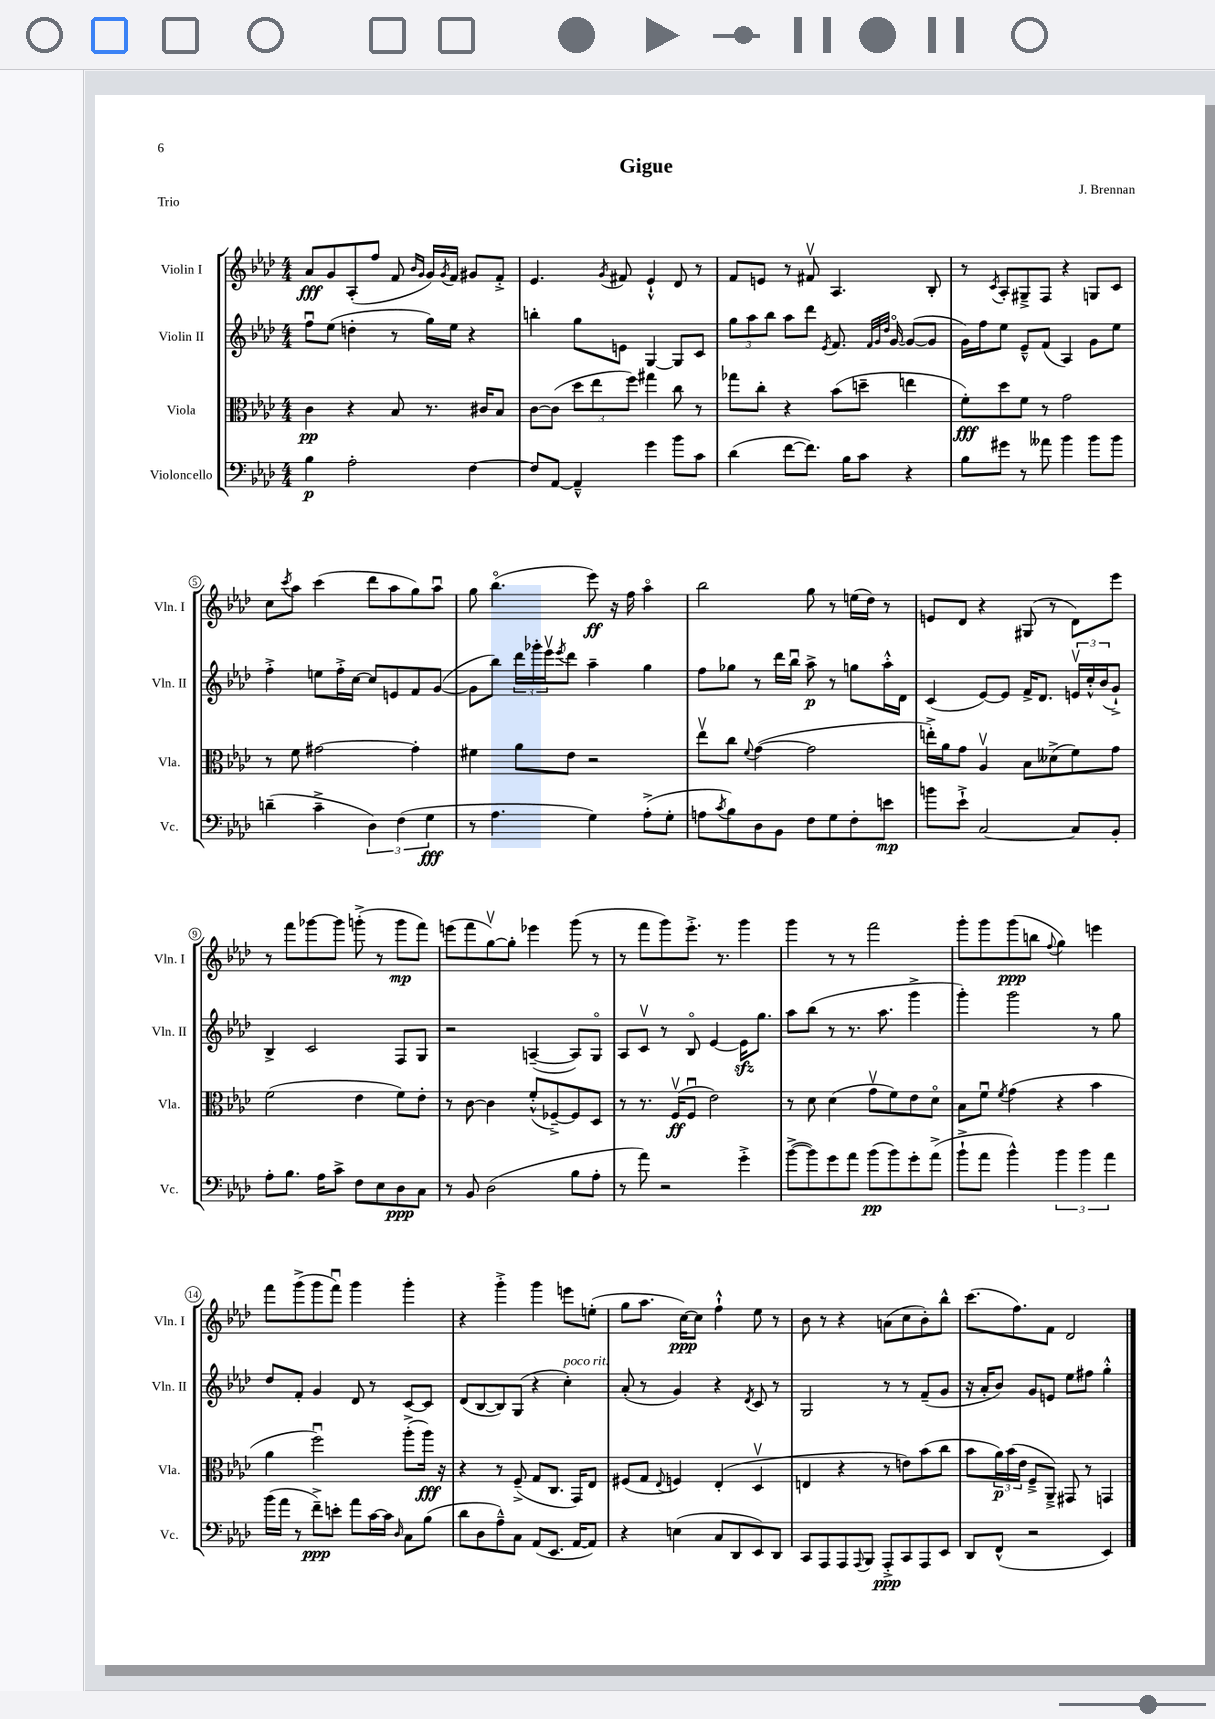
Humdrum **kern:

**kern	**dynam	**kern	**dynam	**kern	**dynam	**kern	**dynam
*part4	*part4	*part3	*part3	*part2	*part2	*part1	*part1
*staff4	*staff4	*staff3	*staff3	*staff2	*staff2	*staff1	*staff1
*I"Violoncello	*	*I"Viola	*	*I"Violin II	*	*I"Violin I	*
*I'Vc.	*	*I'Vla.	*	*I'Vln. II	*	*I'Vln. I	*
*clefF4	*	*clefC3	*	*clefG2	*	*clefG2	*
*k[b-e-a-d-]	*	*k[b-e-a-d-]	*	*k[b-e-a-d-]	*	*k[b-e-a-d-]	*
*M4/4	*	*M4/4	*	*M4/4	*	*M4/4	*
=1	=1	=1	=1	=1	=1	=1	=1
4B-\	p	4c\	pp	8ffu\L	.	8a-/L	fff
.	.	.	.	(8ee-\J	.	8g/	.
2A-'\	.	4r	.	4ddn'\	.	(8A-'/	.
.	.	.	.	.	.	8ff/J	.
.	.	8B-/	.	8r	.	8f/	.
.	.	.	.	.	.	16qqb-/LL	.
.	.	.	.	.	.	16qqg/JJ	.
.	.	8.r	.	16gg\LL)	.	16g/LL)	.
.	.	.	.	.	.	8qg/	.
.	.	.	.	16ee-\JJ	.	16f/JJ	.
[4F\	.	.	.	4r	.	8g#X/L	.
.	.	16c#X/KL	.	.	.	.	.
.	.	8B-/J	.	.	.	8f'^/J	.
=2	=2	=2	=2	=2	=2	=2	=2
8F/L]	.	[8c\L	.	4bbn'\	.	4.e-/	.
[8AA-/J	.	(8c\J]	.	.	.	.	.
4AA-~^^/]	.	12dd-\L	.	8gg\L	.	.	.
.	.	12ee-\	.	.	.	.	.
.	.	.	.	.	.	8qg/	.
.	.	.	.	8en\J	.	8f#X/	.
.	.	12ff\J)	.	.	.	.	.
4g\	.	4gg#X\	.	[4G/	.	4e-`^^/	.
8b-\L	.	8cc\	.	8G/L]	.	8d-/	.
8c\J	.	8r	.	8c/J	.	8r	.
=3	=3	=3	=3	=3	=3	=3	=3
(4d-\	.	8gg-X\L	.	12gg\L	.	8f/L	.
.	.	.	.	12aa-\	.	.	.
.	.	8cc'\J	.	.	.	8en/J	.
.	.	.	.	12bb-\J	.	.	.
[8f\L	.	4r	.	8aa-\L	.	8r	.
8.f\J])	.	.	.	8ddd-\J	.	8f#Xv/	.
.	.	.	.	8qe-/	.	.	.
.	.	(8b-\L	.	8.f/	.	4.A-/	.
16B-\KL	.	.	.	.	.	.	.
8c\J	.	8ddn~\J	.	.	.	.	.
.	.	.	.	32qqf/LLL	.	.	.
.	.	.	.	32qqg/	.	.	.
.	.	.	.	32qqdd-/JJJ	.	.	.
.	.	.	.	[16g/	.	.	.
4r	.	4een\	.	(8g/L_	.	.	.
.	.	.	.	8g/J]	.	8B-'/	.
=4	=4	=4	=4	=4	=4	=4	=4
8B-\L	.	8f'\L)	fff	16g\LL)	.	8r	.
.	.	.	.	16ff\J	.	.	.
.	.	.	.	.	.	8qc/	.
8g#X\J	.	8dd-\	.	8ee-\J	.	8A-'/L	.
8r	.	8f\J	.	8e-~^^/L	.	8G#X~^/	.
8a--X\	.	8r	.	(8f/J	.	8F/J	.
4b-\	.	2g\	.	4A-/)	.	4r	.
8b-\L	.	.	.	8g\L	.	8Gn/L	.
8b-\J	.	.	.	8ee-\J	.	8c/J	.
!!LO:LB:g=z
=5	=5	=5	=5	=5	=5	=5	=5
(4dn~\	.	8r	.	4ff'^\	.	8cc\L	.
.	.	.	.	.	.	8qccc/	.
.	.	8f\	.	.	.	8aa-\J	.
4c~^\	.	[2g#X\	.	8een\L	.	(4ccc\	.
.	.	.	.	16ff'^\L	.	.	.
.	.	.	.	[16cc\JJ	.	.	.
6D-\)	.	.	.	8cc/L]	.	8ddd-\L	.
.	.	.	.	8en/	.	8aa-\	.
(6F\	.	.	.	.	.	.	.
.	.	4g#'\]	.	8f/	.	8gg\)	.
6G\	fff	.	.	.	.	.	.
.	.	.	.	([8g/J	.	8aa-u\J	.
=6	=6	=6	=6	=6	=6	=6	=6
8r	.	4f#X\	.	8g\L]	.	8gg\	.
4.A-\	.	.	.	8bb-\J)	.	(4.bb-\	.
.	.	8a-\L	.	24ddd-\LL	.	.	.
.	.	.	.	24ggg-X'\	.	.	.
.	.	.	.	24eee-v\J	.	.	.
.	.	.	.	8qeee-/	.	.	.
.	.	8e-\J	.	8ddd-\J	.	.	.
4G\)	.	2r	.	4aa-~\	.	8eee-\)	ff
.	.	.	.	.	.	16r	.
.	.	.	.	.	.	16ff\	.
(8A-'^\L	.	.	.	4gg\	.	4aa-\	.
8G'\J	.	.	.	.	.	.	.
=7	=7	=7	=7	=7	=7	=7	=7
8An\L	.	8ee-v\L	.	8ff\L	.	2bb-\	.
8qc/	.	.	.	.	.	.	.
8B-\)	.	8cc\J	.	8gg-X\J	.	.	.
.	.	8qqf/	.	.	.	.	.
8D-\	.	([4g\	.	8r	.	.	.
8BB-\J	.	.	.	16ddd-\LL	.	.	.
.	.	.	.	16bb-u\JJ	.	.	.
8F\L	.	2g\]	.	8aa-^\	p	8gg\	.
8G\	.	.	.	8r	.	8r	.
8F'\	.	.	.	8ggn\L	.	(16een\LL	.
.	.	.	.	.	.	16dd-\JJ)	.
8en\J	mp	.	.	16aa-'^^\L	.	8r	.
.	.	.	.	16d-\JJ	.	.	.
=8	=8	=8	=8	=8	=8	=8	=8
8bn\L	.	16een'^\LL)	.	(4c/	.	8en/L	.
.	.	16a-\J	.	.	.	.	.
8e-`^\J	.	8g\J	.	.	.	8d-/J	.
[2C/	.	4A-v/	.	[8e-/L)	.	4r	.
.	.	.	.	8e-/J]	.	.	.
.	.	8B-\L	.	16f^/KL	.	(8G#X/	.
.	.	.	.	8.d-/J	.	.	.
.	.	(8d--X^\	.	.	.	8r	.
8C/L]	.	8f\)	.	24env/LL	.	8d-\L)	.
.	.	.	.	24cc'^^/	.	.	.
.	.	.	.	(24b-/J	.	.	.
8BB-'/J	.	8g\J	.	8g`^/J)	.	8eee-\J	.
!!LO:LB:g=z
=9	=9	=9	=9	=9	=9	=9	=9
8A-'\L	.	(2f\	.	4B-^/	.	8r	.
8.B-\J	.	.	.	.	.	8fff\L	.
.	.	.	.	2c/	.	[8ggg-X\	.
16A-\KL	.	.	.	.	.	.	.
8c^\J	.	.	.	.	.	8ggg-\J]	.
8F\L	.	4e-\	.	.	.	(8gggn'^\	.
8E-\	.	.	.	.	.	8r	.
8D-\	ppp	8f\L)	.	8F/L	.	8ggg\L	mp
8C\J	.	8e-'\J	.	8G/J	.	8fff\J)	.
=10	=10	=10	=10	=10	=10	=10	=10
8r	.	8r	.	2r	.	(8eeen\L	.
8BB-/	.	[8c\	.	.	.	8fff\	.
(2D-\	.	4c\]	.	.	.	[8ggv\)	.
.	.	.	.	.	.	8gg'\J]	.
.	.	(8f'^^/L	.	([4An~/	.	4eee-X\	.
.	.	[8F-X~^/)	.	.	.	.	.
8B-\L	.	8F-/]	.	8A/L])	.	(8ggg\	.
8A-'\J	.	8D-/J	.	8G/J	.	8r	.
=11	=11	=11	=11	=11	=11	=11	=11
8r	.	8r	.	8A-/L	.	8r	.
8a-\)	.	8.r	.	8cv/J	.	8fff\L	.
2r	.	.	.	8r	.	8ggg\)	.
.	.	(16Fv/KL	ff	.	.	.	.
.	.	8Fu/J	.	8B-/	.	8.eee-'^\J	.
.	.	2e-\)	.	[4e-/	.	.	.
.	.	.	.	.	.	8.r	.
4g'^\	.	.	.	16e-zz\KL]	.	4ggg\	.
.	.	.	.	8.gg\J	.	.	.
=12	=12	=12	=12	=12	=12	=12	=12
([8b-^\L	.	8r	.	8aa-\L	.	4ggg\	.
8b-\])	.	8d-\	.	(8bb-\J	.	.	.
8g\	.	(4d-\	.	8r	.	8r	.
8a-\J	.	.	.	8.r	.	8r	.
(8b-\L	pp	8gv\L	.	.	.	2fff\	.
.	.	.	.	8.aa-\	.	.	.
8b-\)	.	8f\)	.	.	.	.	.
8g'\	.	8e-\	.	4ggg^\	.	.	.
(8a-^\J	.	8d-\J	.	.	.	.	.
=13	=13	=13	=13	=13	=13	=13	=13
8b-`^\L	.	8B-\L	.	4ggg'\)	.	8ggg'\L	.
8a-\J	.	8fu\J	.	.	.	8ggg\	.
.	.	8qf/	.	.	.	.	.
4b-^^\)	.	(4g\	.	2ggg\	.	(8ggg\	ppp
.	.	.	.	.	.	8bbn\J	.
.	.	.	.	.	.	8qqff/	.
6b-\	.	4r	.	.	.	4gg\)	.
6b-\	.	.	.	.	.	.	.
.	.	4b-\	.	8r	.	4eeen\	.
6a-\	.	.	.	.	.	.	.
.	.	.	.	8gg\	.	.	.
!!LO:LB:g=z
=14	=14	=14	=14	=14	=14	=14	=14
(16b-\LL	.	4a-\	.	8dd-/L	.	8fff\L	.
16a-\JJ	.	.	.	.	.	.	.
8r	.	.	.	8f'/J	.	(8ggg^\	.
8f~^\L)	ppp	2ffu\)	.	4g/	.	8ggg\	.
8en'\J	.	.	.	.	.	8fffu\J)	.
8a-\L	.	.	.	8d-/	.	4ggg\	.
[16c\L	.	.	.	8r	.	.	.
16c\JJ]	.	.	.	.	.	.	.
16qqD-/	.	.	.	.	.	.	.
8C\L	.	(8aa-'^\L	.	[8c/L	.	4ggg'\	.
(8B-\J	.	16aa-\Jk)	fff	8c/J]	.	.	.
.	.	16r	.	.	.	.	.
=15	=15	=15	=15	=15	=15	=15	=15
8d-\L	.	4r	.	(8d-/L	.	4r	.
8D-\	.	.	.	[8B-/	.	.	.
8A-~^^\)	.	8r	.	8B-/])	.	4ggg'^\	.
8C\J	.	(8F~^/	.	(8G/J	.	.	.
(8AA-/L	.	8G/L	.	4r	.	4ggg\	.
8.EE-/J	.	8.C/J	.	.	.	.	.
!	!	!	!	!LO:TX:a:i:t=poco rit.	!	!	!
.	.	.	.	4cc'\)	.	8eeen\L	.
[16AA-/KL	.	16GG/KL)	.	.	.	.	.
8AA-/J])	.	8E-/J	.	.	.	(8een'\J	.
=16	=16	=16	=16	=16	=16	=16	=16
4r	.	(8F#X/L	.	(8a-'/	.	8gg\L	.
.	.	8G/J	.	8r	.	8.aa-\J	.
.	.	8qqE-/	.	.	.	.	.
(4En\	.	4Fn/)	.	4g/)	.	.	.
.	.	.	.	.	.	[16cc\KL)	ppp
.	.	.	.	.	.	8cc\J]	.
8C/L	.	(4E-'/	.	4r	.	4ff`^^\	.
8DD-/	.	.	.	.	.	.	.
.	.	.	.	8qd-/	.	.	.
8EE-/)	.	4D-v/	.	8c/	.	8ee-\	.
8DD-/J	.	.	.	8r	.	8r	.
=17	=17	=17	=17	=17	=17	=17	=17
8CC/L	.	4En/	.	2G/	.	8b-\	.
8AAA-/	.	.	.	.	.	8r	.
8AAA-/	.	4r	.	.	.	4r	.
8qqAAA-/	.	.	.	.	.	.	.
8BBB-/J	.	.	.	.	.	.	.
8AAA-'^/L	ppp	8r	.	8r	.	(8an\L	.
8CC/	.	8en\L)	.	8r	.	8cc\	.
8AAA-/	.	(8b-\	.	(8f~/L	.	8b-'\)	.
8EE-/J	.	8cc\J	.	8g/J	.	8bb-^^\J	.
=18	=18	=18	=18	=18	=18	=18	=18
8DD-/L	.	8b-\L	.	16r	.	(8.ccc\L	.
.	.	.	.	16a-'/KL	.	.	.
(8FF^^/J	.	24a-\L)	p	8b-/J)	.	.	.
.	.	(24b-\	.	.	.	.	.
.	.	.	.	.	.	8.ff\)	.
.	.	24e-\JJ	.	.	.	.	.
2r	.	8F~^/L	.	8g/L	.	.	.
.	.	8AA-~^/J)	.	8en/J	.	8f\J	.
.	.	8GG#X/	.	8ee-\L	.	2d-/	.
.	.	8r	.	8ff#X\J	.	.	.
4EE-/)	.	4GGn/	.	4gg'^^\	.	.	.
==	==	==	==	==	==	==	==
*-	*-	*-	*-	*-	*-	*-	*-
